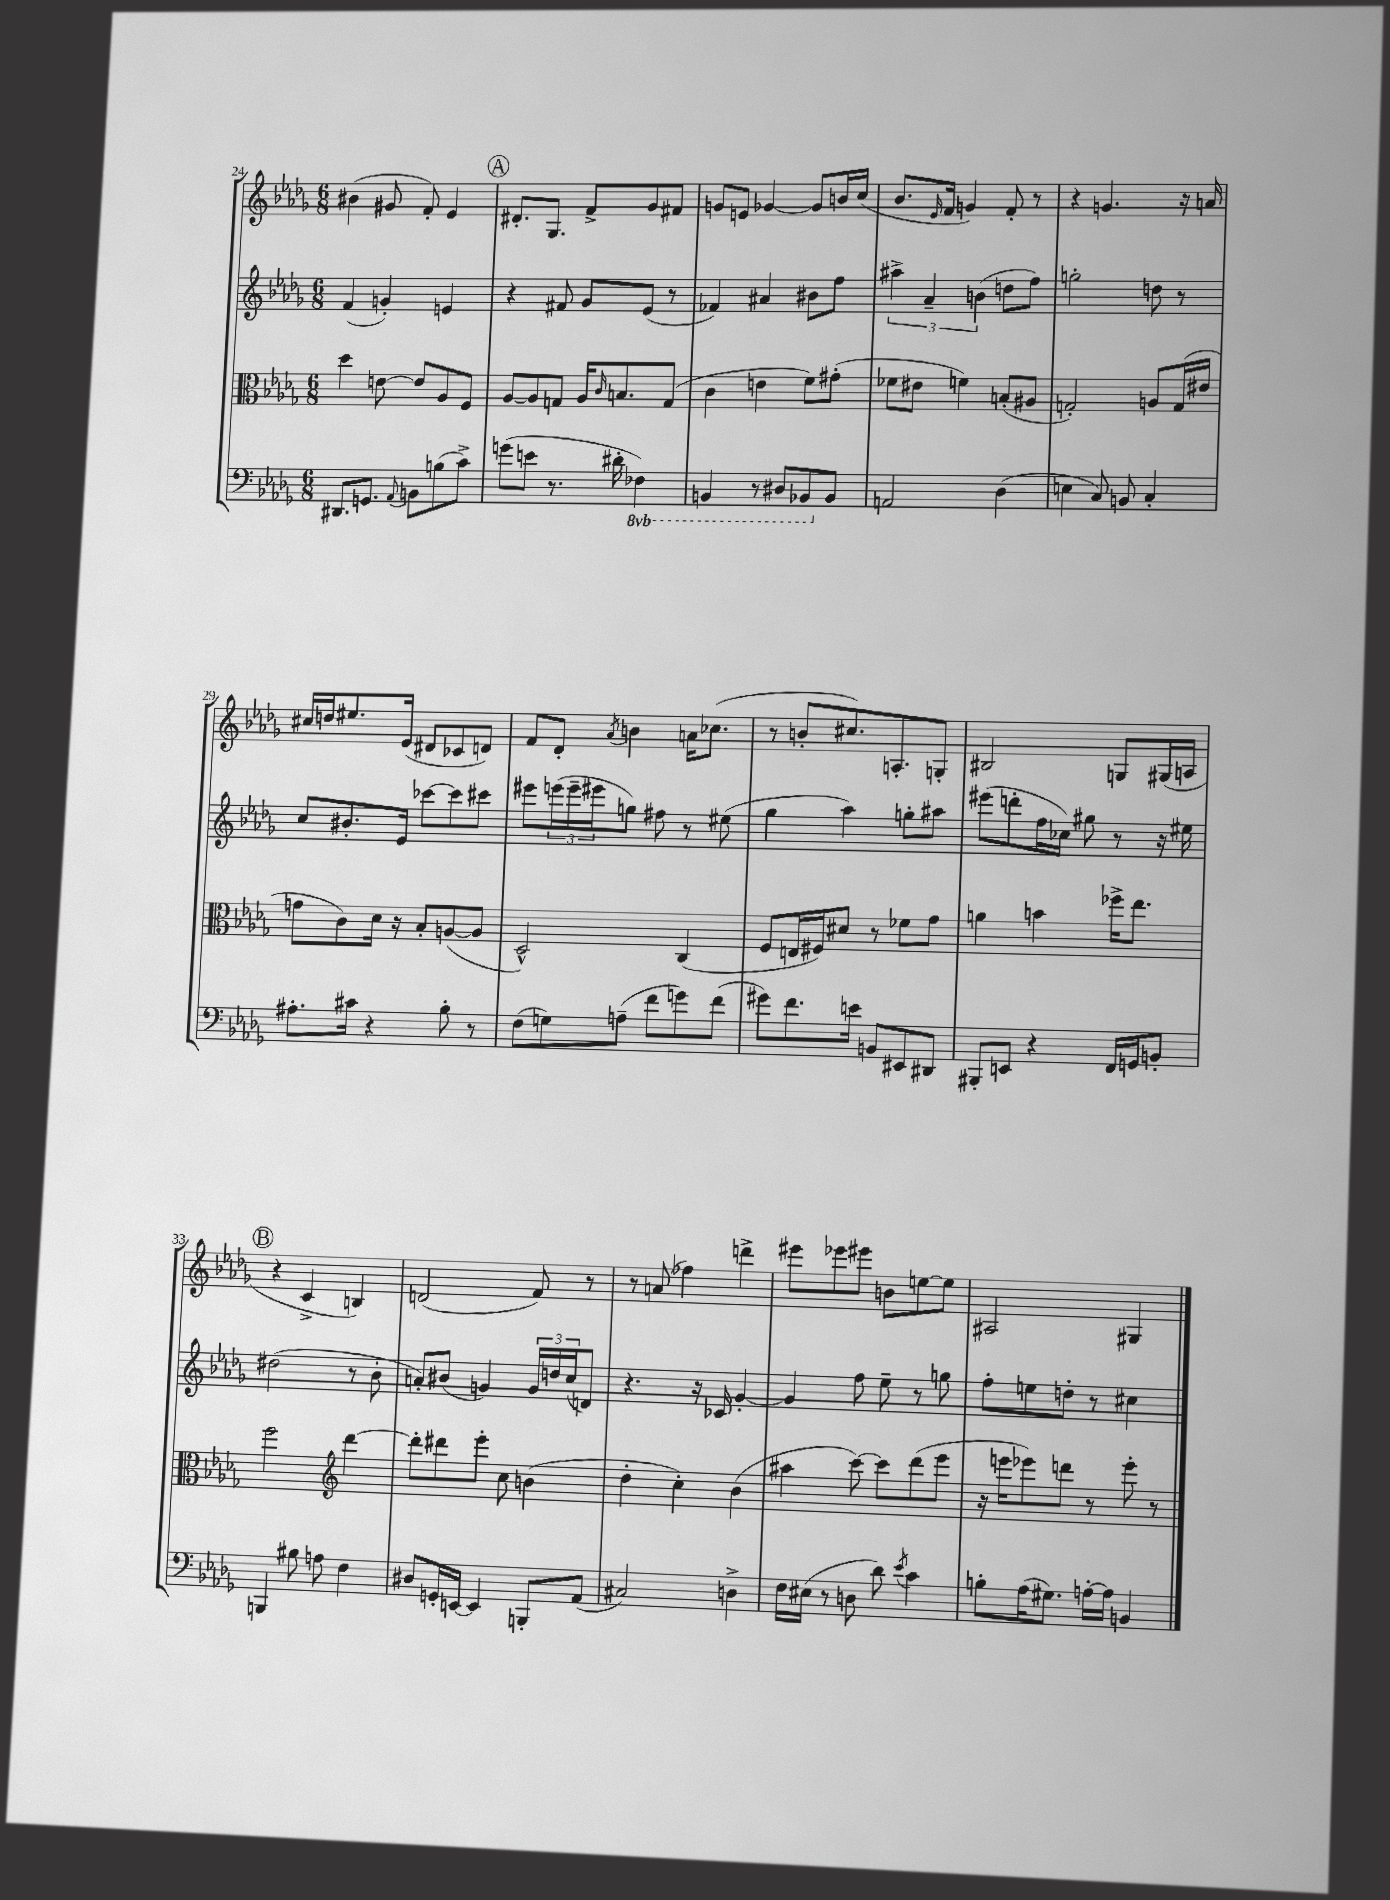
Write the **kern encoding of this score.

**kern	**kern	**kern	**kern
*staff4	*staff3	*staff2	*staff1
*clefF4	*clefC3	*clefG2	*clefG2
*k[b-e-a-d-g-]	*k[b-e-a-d-g-]	*k[b-e-a-d-g-]	*k[b-e-a-d-g-]
*M6/8	*M6/8	*M6/8	*M6/8
8.DD#/L	4dd-\	(4f/	(4b#\
8.GG/J	.	.	.
.	[8e\	4g'/)	8g#/
8qqAA-/	.	.	.
8BB\L	8e/]L	.	8f'/)
(8B\	8A-/	4e/	4e-/
8c^\J)	8F/J	.	.
=	=	=	=
(8g\L	[8A-/L	4r	8.d#'/L
8e\J	8A-/]	.	.
.	.	.	8.G-/J
8.r	8G/J	8f#/	.
.	16A-/LK	8g-/L	8f^/L
.	16qqc/	.	.
16d#'\	8.B/	.	.
4FF-\)	.	(8e-/J	8g-/
.	(8G/J	8r	8f#/J
=	=	=	=
4BBB/	4c\	4f-/)	8g/L
.	.	.	8e/J
8r	4e\	4a#/	[4g-/
8DD#/L	.	.	.
8BBB-/	8f\L)	8b#\L	8g-/]L
8BB-/J	(8g#'\J	8ff\J	16b/L
.	.	.	(16cc/JJ
=	=	=	=
2AA/	8f-\L	6aa#^\	8.b-/L
.	8e#\J	.	.
.	.	6a-~/	.
.	.	.	16qqe-/
.	.	.	16f/Jk
.	4f\)	.	4g/)
.	.	(6b\	.
(4D-\	(8B'/L	8dd\L	8f'/
.	8A#/J	8ff\J)	8r
=	=	=	=
4E\	2G'/)	2gg'\	4r
8C/)	.	.	4.g/
8BB/	.	.	.
4C'/	8A/L	8dd\	.
.	(16G/L	8r	16r
.	16e#/JJ	.	16a/
=	=	=	=
8.A#'\L	8g\L	8cc/L	16cc#/LL
.	.	.	16dd/J
.	8c\)	8.b#'/	8.ee#/
16c#\Jk	.	.	.
4r	16d-\Jk	.	.
.	16r	16e-/Jk	(16e-/Jk
.	8B-'/L	[8ccc-\L	8d#/L
8B-'\	([8A/	8ccc-\]	8c-/
8r	8A/]J	8ccc#\J	8d/J)
=	=	=	=
(8F\L	2D-^^/)	8eee#\L	8f/L
8G\)	.	(24eee\L	8d-'/J
.	.	24eee~\	.
.	.	24eee#\J	.
.	.	.	8qa-/
(8A~\J	.	8gg\J)	4b\
8f\L	.	8ff#\	.
8g\)	(4C/	8r	16a\LK
.	.	.	(8.cc-\J
(8f\J	.	(8ee#\	.
=	=	=	=
8g#\L)	8F/L	4gg-\	8r
8.f\	16E/L	.	8b'/L
.	16F#/J)	.	.
.	8d#/J	4aa-\)	8.cc#/)
16e\Jk	.	.	.
8BB/L	8r	.	.
.	.	.	8.A'/
8EE#/	8f-\L	8gg'\L	.
8DD#/J	8g-\J	8aa#\J	8G'/J
=	=	=	=
8BBB#'/L	4a\	(8eee#\L	2B#/
8EE/J	.	8ddd'\	.
4r	4b\	16ff\L	.
.	.	16cc-\JJ)	.
.	.	8gg#\	.
16FF/LL	16ff-^\LK	8r	8G/L
16GG/J	8.ee-\J	.	.
8BB'/J	.	16r	(16G#/L
.	.	16ee#\	16A/JJ
=	=	=	=
4BBB/	2ff\	(2dd#\	4r
8B#\	.	.	4c^/
8A\	.	.	.
*	*clefG2	*	*
4F\	[4ddd-\	8r	4B/)
.	.	8b-'\	.
=	=	=	=
8D#/L	8ddd-'\]L	8a'/L)	(2d/
16GG'/L	8ddd#\	(8b#/J	.
[16EE/JJ	.	.	.
4EE/]	8eee-'\J	4g/)	.
.	8cc\	.	.
8BBB'/L	(4b\	24g/LL	8f/)
.	.	24dd/	.
.	.	(24cc/J	.
(8AA-/J	.	8d/J)	8r
=	=	=	=
2C#/)	4dd-'\	4.r	8r
.	.	.	(8a/
.	4cc'\)	.	4ff-\)
.	.	16r	.
.	.	16c-/	.
4D^\	(4b-\	[4g-'/	4ddd^\
=	=	=	=
16F\LL	4aa#\	4g-/]	8eee#\L
(16E#\JJ	.	.	.
8r	.	.	8eee-\
8D\	[8ccc\)	8ff\	8eee#\J
8d-\)	8ccc\]L	8ee-~\	8b\L
8qe-/	.	.	.
4c\	(8ddd-\	8r	[8ee\
.	8eee-\J	8gg\	8ee\]J
=	=	=	=
8B'\L	16r	8ff'\L	2A#/
.	16eee\LK	.	.
(16A-\K	8eee-\)	8ee\	.
8.G#\J)	.	.	.
.	8ddd\J	8dd'\J	.
[16A'\LL	8r	8r	.
16A\]JJ	.	.	.
4BB/	8eee-'\	4cc#\	4G#/
.	8r	.	.
==	==	==	==
*-	*-	*-	*-
